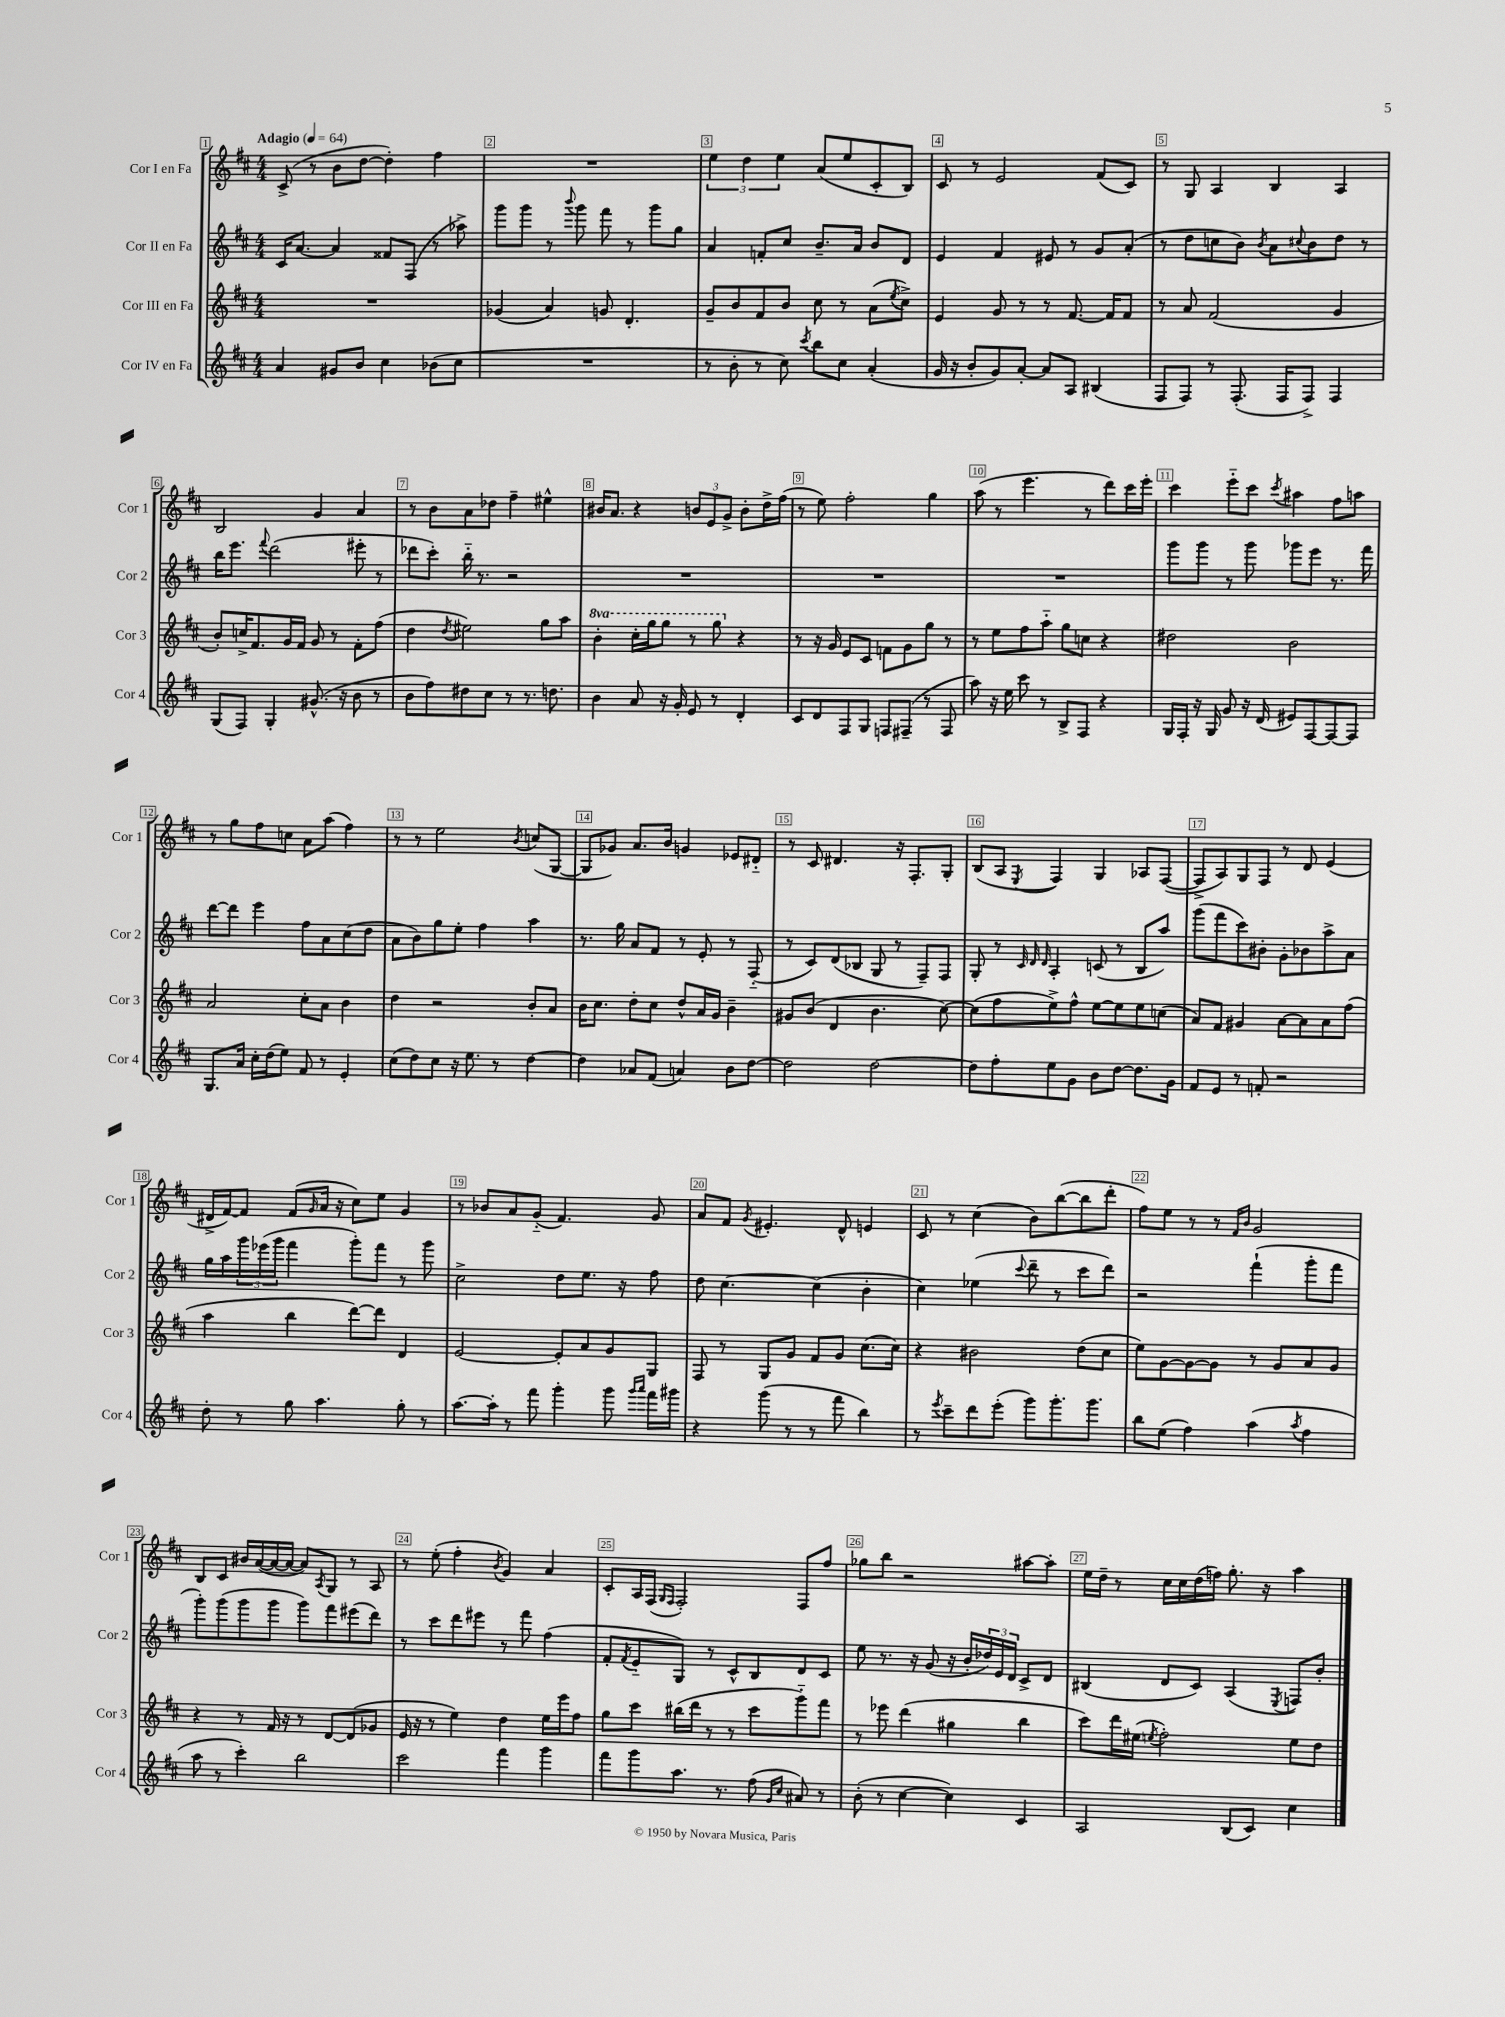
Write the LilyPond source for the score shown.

<<
\new StaffGroup <<
\new Staff = "s0" \with { instrumentName = "Cor I en Fa" shortInstrumentName = "Cor 1" } {
    \clef treble \key d \major \numericTimeSignature \time 4/4 \tempo "Adagio" 4 = 64
    cis'8->( r8 b'8 d''8~ d''4-.) fis''4 |
    R1 |
    \tuplet 3/2 { e''4 d''4 e''4 } a'8( e''8 cis'8-. b8) |
    cis'8 r8 e'2 fis'8( cis'8) |
    r8 g8 a4 b4 a4 |
    b2 g'4 a'4 |
    r8 b'8 a'8 des''8 fis''4-- eis''4-^ |
    bis'16 a'8. r4 \tuplet 3/2 { b'8 e'8 g'8-> } b'8-. d''16-> fis''16( |
    r8 e''8) fis''2-. g''4 |
    a''8( r8 e'''4. r8 d'''8) cis'''16 e'''16-. |
    cis'''4 e'''8-_ cis'''8 \acciaccatura { cis'''8 } ais''4 fis''8 a''8 |
    r8 g''8 fis''8 c''8 a'8 a''8( fis''4) |
    r8 r8 e''2 \acciaccatura { b'8 } c''8( g8~ |
    g8 ges'8) a'8. b'16 g'4 ees'8 dis'8-_ |
    r8 cis'8 dis'4. r16 fis8.-. g8-. |
    b8( a8 \acciaccatura { e8 } fis4) g4 aes8 fis8~( |
    fis8-> a8) g8 fis8 r8 d'8 e'4( |
    dis'16-> fis'16~) fis'8 fis'8( \grace { g'16 } a'16 r16 cis''8) e''8 g'4 |
    r8 bes'8 a'8 g'8-_( fis'4.) g'8 |
    a'8 fis'8 \acciaccatura { g'8 } eis'4.-. d'8-^ e'4 |
    cis'8 r8 cis''4( b'8) b''8~( b''8 d'''8-. |
    fis''8) e''8 r8 r8 \grace { fis'16 b'16 } g'2 |
    b8 cis'8 bis'16 a'16~( a'16~ a'16~ a'8) \acciaccatura { a8 } g8 r8 a8 |
    r8 e''8-.( fis''4-. \acciaccatura { b'8 } g'4) a'4 |
    cis'8-. a16 fis16( \grace { g16 fis16 } fis2-.) fis8 fis''8 |
    ges''8 b''8 r2 ais''8~ ais''8-. |
    e''16 d''16-- r8 cis''16 cis''16 d''16( f''16) g''8.-. r16 a''4 \bar "|." |
}
\new Staff = "s1" \with { instrumentName = "Cor II en Fa" shortInstrumentName = "Cor 2" } {
    \clef treble \key d \major \numericTimeSignature \time 4/4
    cis'16 a'8.~ a'4 fisis'8 fis8( r8 aes''8->) |
    g'''8 g'''8 r8 \appoggiatura { b'''8 } g'''8 fis'''8 r8 g'''8 g''8 |
    a'4 f'8-. cis''8 b'8.-- a'16 b'8 d'8 |
    e'4 fis'4 eis'8 r8 g'8 a'8-.( |
    r8 d''8 c''8 b'8) \acciaccatura { b'8 } a'8 \appoggiatura { cis''8 } b'8 d''8 r8 |
    b''16 e'''8. \appoggiatura { fis'''8 } d'''2( eis'''8-. r8 |
    des'''8 cis'''8-.) b''16-_ r8. r2 |
    R1 |
    R1 |
    R1 |
    g'''8 g'''8 r8 g'''8 ges'''8 e'''8 r8. fis'''16 |
    d'''8~ d'''8 e'''4 fis''8 a'8 cis''8( d''8 |
    a'8 b'8) g''8 e''8-. fis''4 a''4 |
    r8. g''16 a'8 fis'8 r8 e'8-. r8 fis8-_( |
    r8 cis'8) d'8( bes8 g8 r8 fis8--) fis8 |
    g8-. r8 \grace { cis'32 d'32 d'32 } a4-. c'8( r8 b8 a''8) |
    g'''8( fis'''8 cis'''8) bis'8-. g'8-. bes'8 a''8-> a'8 |
    g''16 a''16 \tuplet 3/2 { g'''16 ees'''16( g'''16 } fis'''4 g'''8-.) fis'''8 r8 g'''8 |
    cis''2-> d''8 e''8. r16 fis''8 |
    d''8 cis''4.~ cis''4( b'4-. |
    cis''4) ees''4( \appoggiatura { cis'''8 } d'''8-- r8 cis'''8 d'''8) |
    r2 fis'''4-!( g'''8-. fis'''8 |
    g'''8-.) g'''8( g'''8 g'''8 g'''8) fis'''8 eis'''8( d'''8) |
    r8 cis'''8 d'''8 eis'''8 r8 fis'''8 fis''4( |
    fis'8-. \acciaccatura { fis'8 } e'8-_ g8) r8 cis'8-^ b8 d'8 cis'8 |
    e''8 r8. r16 g'8( r16 b'16-. \tuplet 3/2 { des''16) e'16 d'16 } cis'8-> d'8 |
    bis4( d'8 cis'8) a4( \acciaccatura { e8 } f8) b'8-. \bar "|." |
}
\new Staff = "s2" \with { instrumentName = "Cor III en Fa" shortInstrumentName = "Cor 3" } {
    \clef treble \key d \major \numericTimeSignature \time 4/4 \set Staff.ottavationMarkups = #ottavation-simple-ordinals
    R1 |
    ges'4( a'4) g'8 d'4.-. |
    g'8-- b'8 fis'8 b'8 cis''8 r8 a'8( \acciaccatura { e''8 } cis''8->) |
    e'4 g'8 r8 r8 fis'8.~ fis'16 fis'8 |
    r8 a'8 fis'2( g'4 |
    b'8-.) c''16-> fis'8. g'16 fis'16 g'8 r8 fis'8-. fis''8( |
    d''4 \acciaccatura { d''8 } eis''2) g''8 a''8 |
    \ottava #1 b''4-. cis'''16-. g'''16 g'''8 r8 g'''8 \ottava #0 r4 |
    r8 r16 g'16 e'8 cis'8 f'8 g'8 g''8 r8 |
    r8 e''8 fis''8 a''8-_ g''8 c''8 r4 |
    dis''2 b'2 |
    a'2 cis''8-. a'8 b'4 |
    d''4 r2 b'8-. a'8 |
    b'16 cis''8. d''8-. cis''8 d''8-^ a'16 g'16 b'4-- |
    gis'8 b'8( d'4 b'4. cis''8~) |
    cis''8( fis''8 e''8->) fis''8-^ e''8~ e''8 e''8 c''8( |
    a'8) fis'8 gis'4 a'8~ a'8 a'8 fis''8( |
    a''4 b''4 d'''8~) d'''8 d'4 |
    e'2~ e'8-. a'8 g'8 g8 |
    fis8 r8 g8 g'8 fis'8 g'8 cis''8.( cis''16) |
    r4 bis'2 d''8( cis''8 |
    e''8) g'8~ g'8~ g'8 r8 g'8 a'8 g'8 |
    r4 r8 fis'16 r16 r8 d'8~ d'8( ges'8 |
    e'16 r16 r8 e''4) d''4 e''16 e'''16 fis''8 |
    g''8 cis'''8 bis''16( d'''16 r8 r8 cis'''8 g'''8-_) fis'''8 |
    r8 ees'''8 d'''4( gis''4 b''4 |
    cis'''8) d'''16 eis''16( \acciaccatura { e''8 } fis''2-.) e''8 d''8 \bar "|." |
}
\new Staff = "s3" \with { instrumentName = "Cor IV en Fa" shortInstrumentName = "Cor 4" } {
    \clef treble \key d \major \numericTimeSignature \time 4/4
    a'4 gis'8 b'8 cis''4 bes'8( cis''8 |
    R1 |
    r8 b'8-. r8 cis''8) \acciaccatura { cis'''8 } b''8 cis''8 a'4-.( |
    g'16 r16 b'8-. g'8) a'8~-. a'8 a8 bis4( |
    fis8 fis8) r8 fis8.-.( fis16 fis8->) fis4 |
    g8( fis8) g4-. gis'8.-^( r16 b'8 r8 |
    b'8 fis''8) dis''8 cis''8 r8 r8. d''8. |
    b'4 a'8 r16 g'16-. e'8 r8 d'4-. |
    cis'8 d'8 fis8 g8 f8 fis8--( r8 fis8 |
    a''8) r16 e''16 cis'''8 r8 b8-> fis8 r4 |
    g16 fis16-. r16 g16 g'8 r16 d'16( eis'8) fis8~ fis8~ fis8 |
    g8. a'16 cis''16-. d''16( e''8) fis'8 r8 e'4-. |
    cis''8( d''8) cis''8 r16 e''8. r8 d''4~ |
    d''4 aes'8 fis'8( a'4) b'8 d''8~ |
    d''2 d''2~ |
    d''8 fis''8-. e''8 g'8 b'8 d''8~ d''8. g'16 |
    fis'8 e'8 r8 f'8-. r2 |
    d''8-. r8 g''8 a''4. g''8-. r8 |
    a''8.~ a''16-. r8 fis'''8 g'''4-. g'''8 \grace { g'''16 a'''16 } fis'''16 gis'''16 |
    r4 g'''8( r8 r8 fis'''8 b''4) |
    r8 \acciaccatura { e'''8 } cis'''8-- d'''8 e'''8-.( g'''8) g'''8.-. g'''8. |
    b''8 e''8( fis''4) a''4( \acciaccatura { a''8 } fis''4 |
    a''8 r8 cis'''4-.) b''2 |
    cis'''2 fis'''4 g'''4 |
    fis'''8 g'''8 a''8. r8. fis''8( \grace { g'16 cis''16 } ais'8) r8 |
    b'8-.( r8 cis''4~ cis''4) cis'4 |
    a2 b8( cis'8) cis''4 \bar "|." |
}
>>
>>
\layout { \context { \Score \override BarNumber.break-visibility = ##(#f #t #t) barNumberVisibility = #all-bar-numbers-visible \override BarNumber.stencil = #(make-stencil-boxer 0.1 0.3 ly:text-interface::print) } }
